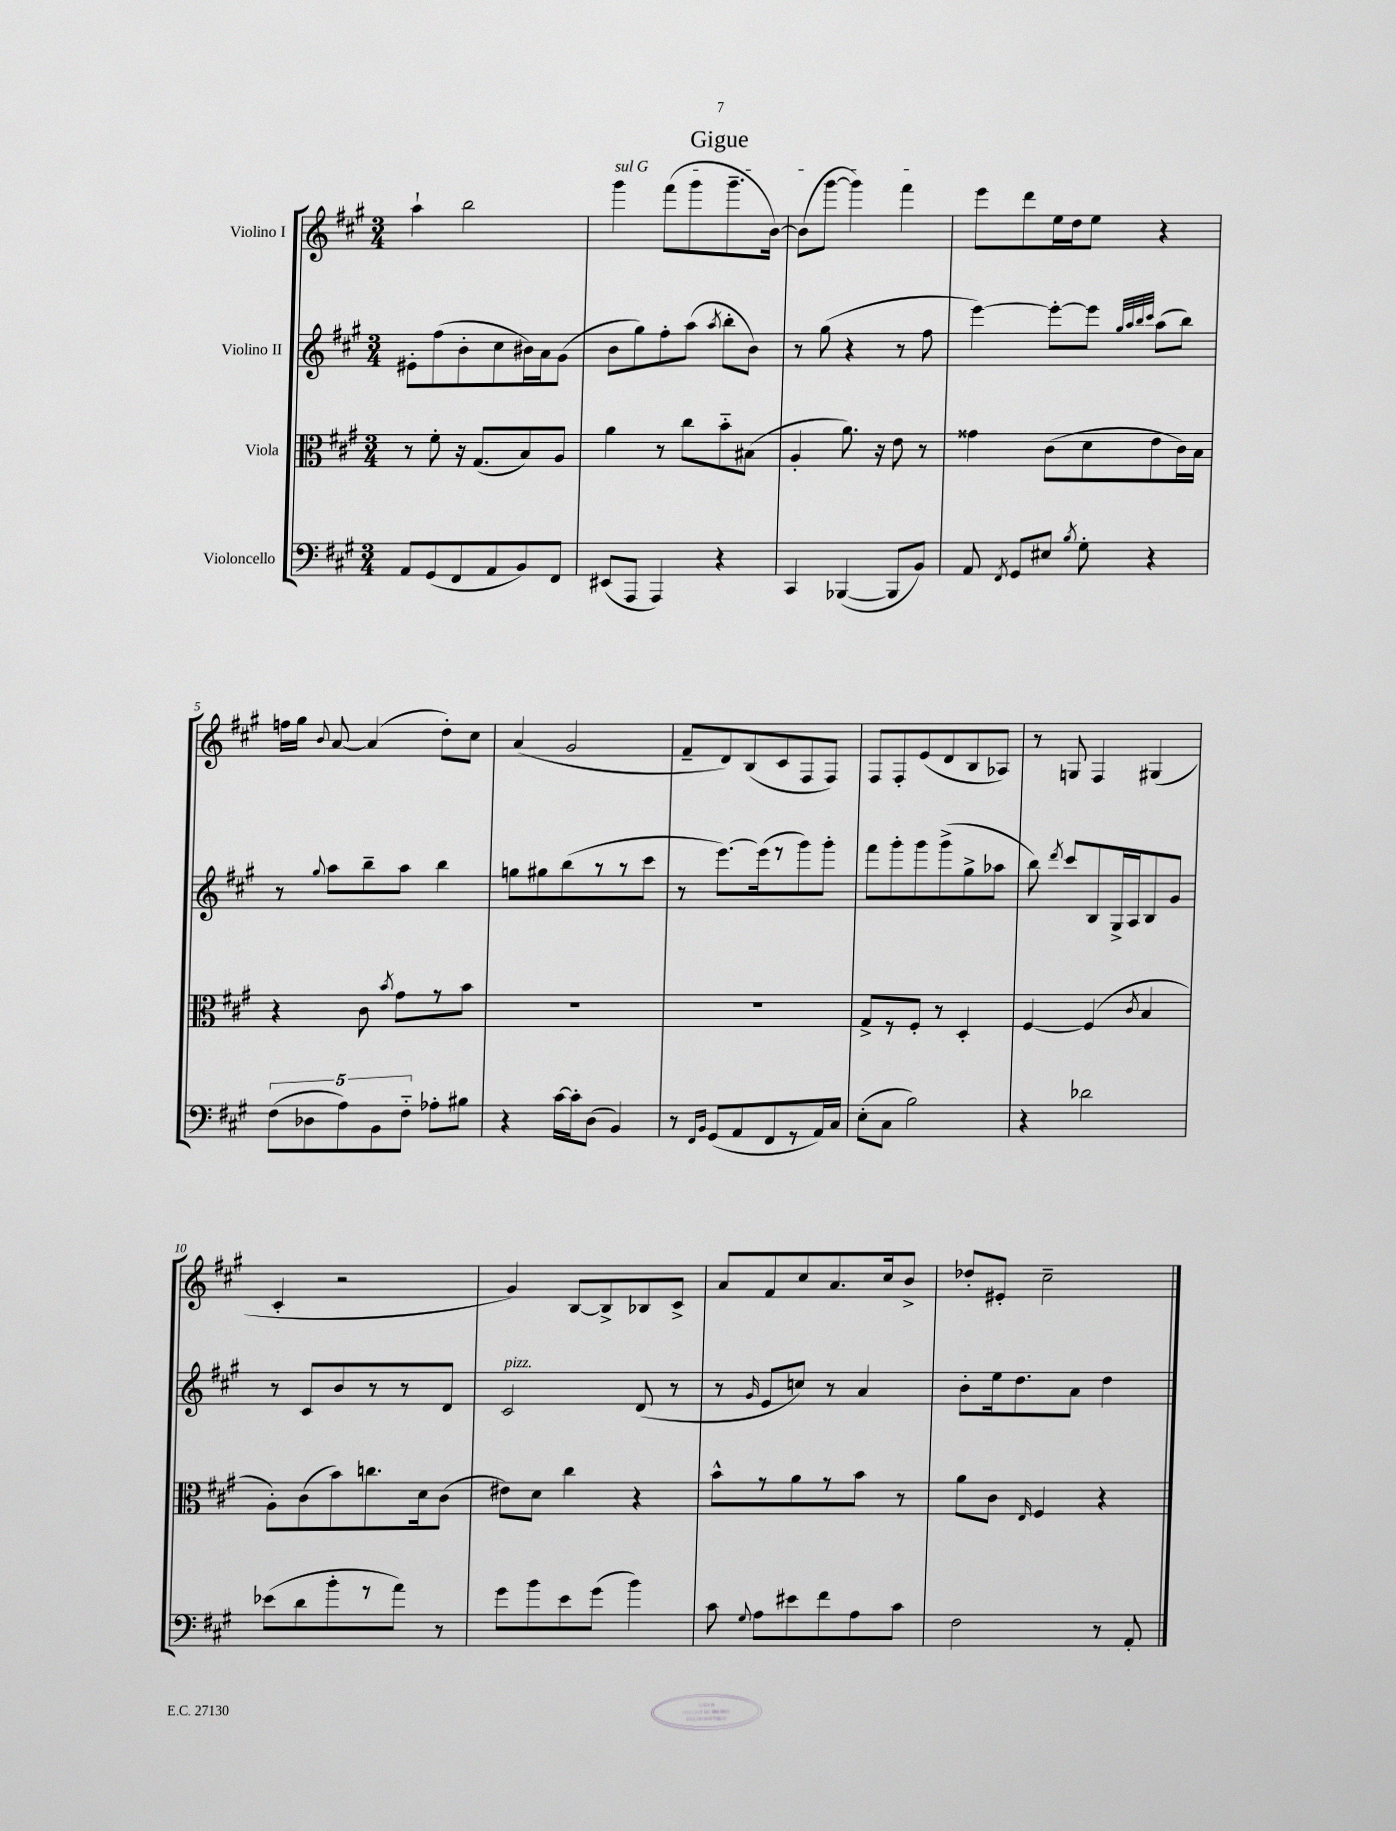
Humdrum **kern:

**kern	**kern	**kern	**kern
*part4	*part3	*part2	*part1
*staff4	*staff3	*staff2	*staff1
*I"Violoncello	*I"Viola	*I"Violino II	*I"Violino I
*clefF4	*clefC3	*clefG2	*clefG2
*k[f#c#g#]	*k[f#c#g#]	*k[f#c#g#]	*k[f#c#g#]
*M3/4	*M3/4	*M3/4	*M3/4
=1	=1	=1	=1
8AA/L	8r	8e#X'\L	4aa`\
(8GG#/	8f#'\	(8ff#\	.
8FF#/	16r	8b'\	2bb\
.	(8.G#/L	.	.
8AA/	.	8cc#\	.
8BB/)	8B/)	16b#X\L)	.
.	.	16a\J	.
8FF#/J	8A/J	(8g#\J	.
=2	=2	=2	=2
!	!	!	!LO:TX:a:i:t=sul G
(8EE#X/L	4a\	8b\L	4ggg#\
8AAA/J	.	8gg#\)	.
4AAA/)	8r	8ff#'\	(8fff#\L
.	8cc#\L	(8aa\J	8ggg#\
.	.	8qaa/	.
4r	8b\	8bb'\L	8.ggg#~\
.	(8B#X\J	8b\J)	.
.	.	.	[16b\Jk)
=3	=3	=3	=3
4CC#/	4A'/	8r	(8b\L]
.	.	(8gg#\	[8ggg#\J
([4BBB-X/	8.a\)	4r	4ggg#\])
.	16r	.	.
8BBB-/L]	8e\	8r	4fff#\
8BB/J)	8r	8ff#\	.
=4	=4	=4	=4
8AA/	4g##X\	[4eee\)	8eee\L
8qFF#/	.	.	.
8GG#/L	.	.	8ddd\
8E#X/J	(8c#\L	8eee'\L_	16ee\L
.	.	.	16dd\J
8qB/	.	.	.
8G#'\	8d\	8eee\J]	8ee\J
.	.	32qqgg#/LLL	.
.	.	32qqaa/	.
.	.	32qqbb/	.
.	.	32qqccc#/JJJ	.
4r	8e\	(8aa\L	4r
.	16c#\L)	8bb\J)	.
.	16B\JJ	.	.
!!LO:LB:g=z
=5	=5	=5	=5
(10F#\L	4r	8r	16ffn\LL
.	.	.	16gg#\JJ
10D-X\	.	.	.
.	.	8qqgg#/	8qqb/
.	.	8aa\L	[8a/
10A\)	.	.	.
.	8c#\	8bb~\	(4a/]
10BB\	.	.	.
.	8qb/	.	.
.	8g#\L	8aa\J	.
10F#\J	.	.	.
8A-X'\L	8r	4bb\	8dd'\L)
8B#X\J	8b\J	.	8cc#\J
=6	=6	=6	=6
4r	2.r	8ggn\L	(4a/
.	.	8gg#X\	.
[16c#\LL	.	(8bb\	2g#/
16c#'\J]	.	.	.
(8D\J	.	8r	.
4BB/)	.	8r	.
.	.	8ccc#\J	.
=7	=7	=7	=7
8r	2.r	8r	8f#~/L
16qqFF#/LL	.	.	.
16qqBB/JJ	.	.	.
(8GG#/L	.	[8.eee\L)	8d/)
8AA/	.	.	(8B/
.	.	(16eee\k]	.
8FF#/	.	8r	8c#/
8r	.	8ggg#\)	8F#/
16AA/L)	.	8ggg#'\J	8F#/J)
16C#/JJ	.	.	.
=8	=8	=8	=8
(8E'\L	8G#^/L	8fff#\L	8F#/L
8C#\J	8r	8ggg#'\	8F#'/
2B\)	8F#'/J	8ggg#\	(8e/
.	8r	(8ggg#^\	8d/
.	4D'/	8gg#^\	8B/
.	.	8aa-X\J	8A-X/J)
=9	=9	=9	=9
4r	[4F#/	8bb\)	8r
.	.	8qddd/	.
.	.	8ccc#/L	8Gn/
2d-X\	(4F#/]	8B/	4F#/
.	.	16G#^/L	.
.	.	16A/J	.
.	8qc#/	.	.
.	4B/	8B/	(4G#X/
.	.	8g#/J	.
!!LO:LB:g=z
=10	=10	=10	=10
(8e-X\L	8A'\L)	8r	4c#'/
8d\	(8c#\	8c#/L	.
8b'\	8b\)	8b/	2r
8r	8.ccn\	8r	.
8a\J)	.	8r	.
.	16d\k	.	.
8r	(8c#\J	8d/J	.
=11	=11	=11	=11
!	!	!LO:TX:a:i:t=pizz.	!
8g#\L	8e#X\L)	2c#/	4g#/)
8b\	8d\J	.	.
8e\	4cc#\	.	[8B/L
(8g#\J	.	.	8B^/]
4b\)	4r	(8d/	8B-X/
.	.	8r	8c#^/J
=12	=12	=12	=12
8c#\	8b^^\L	8r	8a/L
8qqG#/	.	16qqg#/	.
8A\L	8r	8e/L	8f#/
8e#X\	8a\	8ccn/J)	8cc#/
8f#\	8r	8r	8.a/
8A\	8b\J	4a/	.
.	.	.	16cc#/k
8c#\J	8r	.	8b^/J
=13	=13	=13	=13
2F#\	8a\L	8b'\L	8dd-X'/L
.	8c#\J	16ee\k	8e#X'/J
.	.	8.dd\	.
.	16qqE/	.	.
.	4F#/	.	2cc#~\
.	.	8a\J	.
8r	4r	4dd\	.
8AA'/	.	.	.
==	==	==	==
*-	*-	*-	*-
